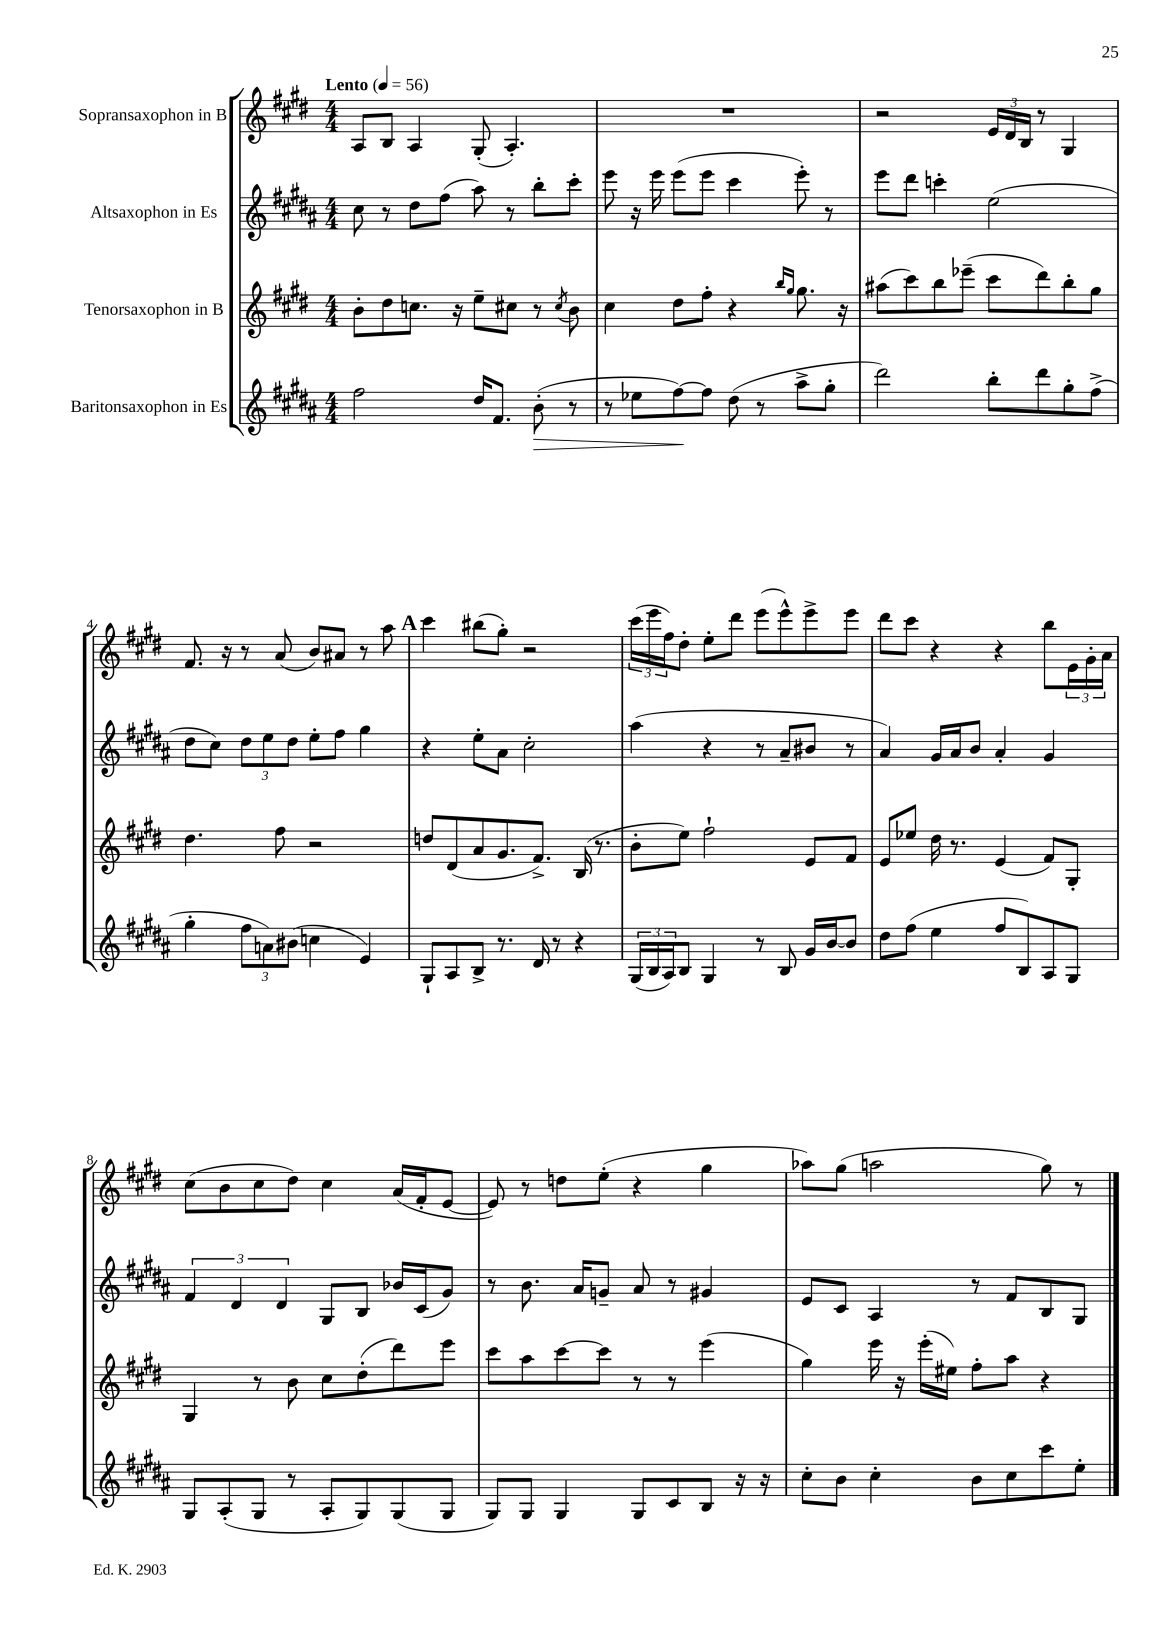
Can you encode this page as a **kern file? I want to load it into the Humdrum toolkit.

**kern	**dynam	**kern	**kern	**kern
*part4	*part4	*part3	*part2	*part1
*staff4	*staff4	*staff3	*staff2	*staff1
*I"Baritonsaxophon in Es	*	*I"Tenorsaxophon in B	*I"Altsaxophon in Es	*I"Sopransaxophon in B
*clefG2	*	*clefG2	*clefG2	*clefG2
*k[f#c#g#d#a#]	*	*k[f#c#g#d#]	*k[f#c#g#d#a#]	*k[f#c#g#d#]
*M4/4	*	*M4/4	*M4/4	*M4/4
*MM56	*	*MM56	*MM56	*MM56
=1	=1	=1	=1	=1
!	!	!	!	!LO:TX:a:B:t=Lento
2ff#\	.	8b'\L	8cc#\	8A/L
.	.	8dd#\	8r	8B/J
.	.	8.ccn\J	8dd#\L	4A/
.	.	.	(8ff#\J	.
.	.	16r	.	.
16dd#/KL	.	8ee~\L	8aa#\)	(8G#'/
8.f#/J	.	.	.	.
.	.	8cc#X\J	8r	4.A'/)
!	!LO:HP:b	!	!	!
(8b'\	>	8r	8bb'\L	.
.	.	8qcc#/	.	.
8r	.	8b\	8ccc#'\J	.
=2	=2	=2	=2	=2
8r	.	4cc#\	8eee\	1r
8ee-X\L	.	.	16r	.
.	.	.	16eee\	.
[8ff#\)	.	8dd#\L	(8eee\L	.
8ff#\J]	]	8ff#'\J	8eee\J	.
(8dd#\	.	4r	4ccc#\	.
8r	.	.	.	.
.	.	16qqbb/LL	.	.
.	.	16qqgg#/JJ	.	.
8aa#^\L	.	8.gg#\	8eee'\)	.
8gg#'\J	.	.	8r	.
.	.	16r	.	.
=3	=3	=3	=3	=3
2ddd#\)	.	(8aa#X\L	8eee\L	2r
.	.	8ccc#\)	8ddd#\J	.
.	.	8bb\	4cccn'\	.
.	.	(8eee-X~\J	.	.
8bb'\L	.	8ccc#\L	(2ee\	24e/LL
.	.	.	.	24d#/
.	.	.	.	24B/JJ
8ddd#\	.	8ddd#\)	.	8r
8gg#'\	.	8bb'\	.	4G#/
(8ff#^\J	.	8gg#\J	.	.
!!LO:LB:g=z
=4	=4	=4	=4	=4
4gg#'\	.	4.dd#\	8dd#\L	8.f#/
.	.	.	8cc#\J)	.
.	.	.	.	16r
12ff#\L	.	.	12dd#\L	8r
12an\)	.	.	12ee\	.
.	.	8ff#\	.	(8a/
(12b#X\J	.	.	12dd#\J	.
4ccn\	.	2r	8ee'\L	8b/L)
.	.	.	8ff#\J	8a#X/J
4e/)	.	.	4gg#\	8r
.	.	.	.	8aa\
!!LO:REH:place=s1:t=A
=5	=5	=5	=5	=5
8G#`/L	.	8ddn/L	4r	4ccc#\
8A#/	.	(8d#/	.	.
8B^/J	.	8a/	8ee'\L	(8bb#X\L
8.r	.	8.g#/	8a#\J	8gg#'\J)
.	.	.	2cc#'\	2r
16d#/	.	8.f#^/J)	.	.
8r	.	.	.	.
4r	.	(16B/	.	.
.	.	8.r	.	.
=6	=6	=6	=6	=6
(24G#/LL	.	8b'\L	(4aa#\	(24ccc#\LL
24B/	.	.	.	24eee\
24A#/J)	.	.	.	24ff#\J)
8B/J	.	8ee\J)	.	8dd#'\J
4G#/	.	2ff#`\	4r	8ee'\L
.	.	.	.	8ddd#\J
8r	.	.	8r	(8eee\L
8B/	.	.	8a#~/L	8eee^^\)
16g#/LL	.	8e/L	8b#X/J	8eee^\
[16b/J	.	.	.	.
8b/J]	.	8f#/J	8r	8eee\J
=7	=7	=7	=7	=7
8dd#\L	.	8e/L	4a#/)	8ddd#\L
(8ff#\J	.	8ee-X/J	.	8ccc#\J
4ee\	.	16dd#\	16g#/LL	4r
.	.	8.r	16a#/J	.
.	.	.	8b/J	.
8ff#/L	.	(4e/	4a#'/	4r
8B/)	.	.	.	.
8A#/	.	8f#/L)	4g#/	8bb\L
8G#/J	.	8G#'/J	.	24e\L
.	.	.	.	24g#'\
.	.	.	.	24a\JJ
!!LO:LB:g=z
=8	=8	=8	=8	=8
8G#/L	.	4G#/	6f#/	(8cc#\L
(8A#'/	.	.	.	8b\
.	.	.	6d#/	.
8G#/J	.	8r	.	8cc#\
.	.	.	6d#/	.
8r	.	8b\	.	8dd#\J)
8A#'/L	.	8cc#\L	8G#/L	4cc#\
8G#/)	.	(8dd#'\	8B/J	.
(8G#/	.	8ddd#\)	16b-X/LL	(16a/LL
.	.	.	(16c#/J	16f#'/J
8G#/J	.	8eee\J	8g#/J)	[8e/J
=9	=9	=9	=9	=9
8G#/L)	.	8ccc#\L	8r	8e/])
8G#/J	.	8aa\	8.b\	8r
4G#/	.	[8ccc#\	.	8ddn\L
.	.	.	16a#/KL	.
.	.	8ccc#\J]	8gn~/J	(8ee'\J
8G#/L	.	8r	8a#/	4r
8c#/	.	8r	8r	.
8B/J	.	(4eee\	4g#X/	4gg#\
16r	.	.	.	.
16r	.	.	.	.
=10	=10	=10	=10	=10
8cc#'\L	.	4gg#\)	8e/L	8aa-X\L)
8b\J	.	.	8c#/J	(8gg#\J
4cc#'\	.	16eee\	4A#/	2aan\
.	.	16r	.	.
.	.	(16eee'\LL	.	.
.	.	16ee#X\JJ)	.	.
8b\L	.	8ff#'\L	8r	.
8cc#\	.	8aa\J	8f#/L	.
8ccc#\	.	4r	8B/	8gg#\)
8ee'\J	.	.	8G#/J	8r
==	==	==	==	==
*-	*-	*-	*-	*-
